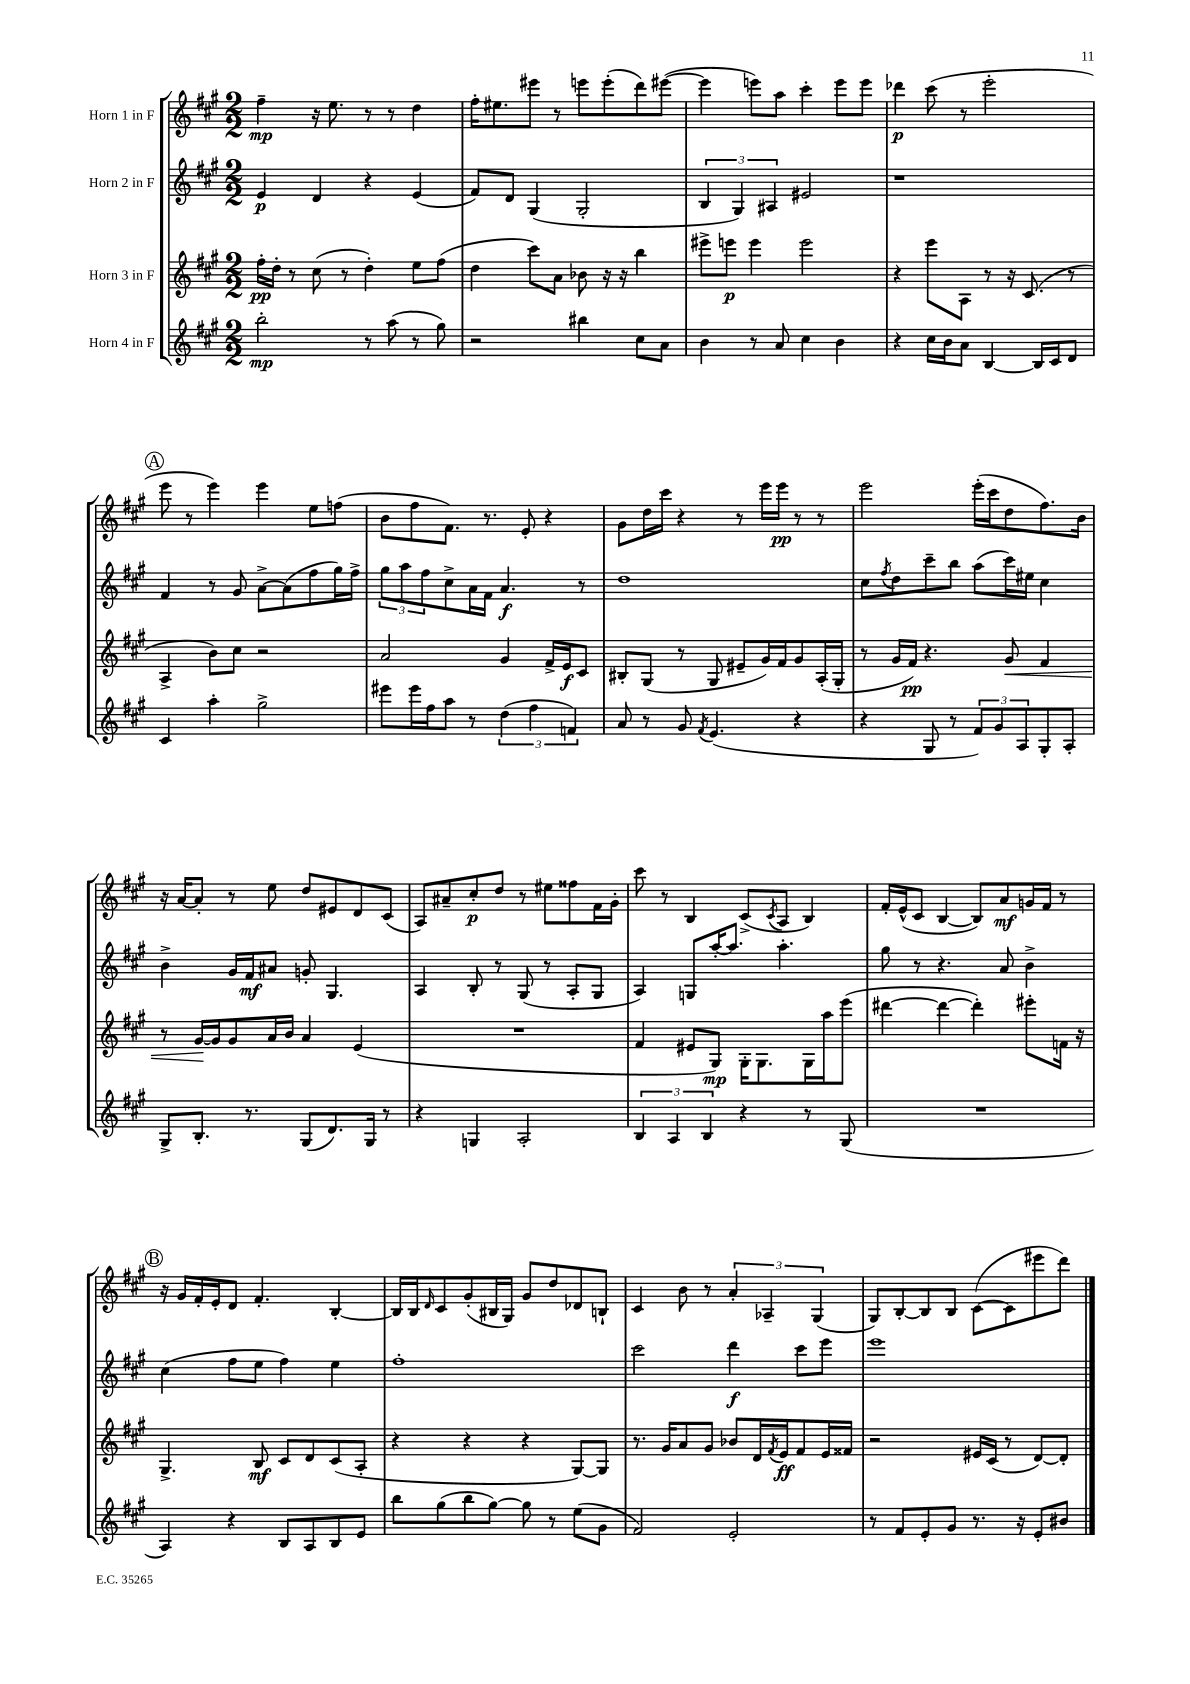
<<
\new StaffGroup <<
\new Staff = "s0" \with { instrumentName = "Horn 1 in F" } {
    \clef treble \key a \major \numericTimeSignature \time 2/2
    fis''4--\mp r16 e''8. r8 r8 d''4 |
    fis''16-. eis''8. eis'''8 r8 e'''8 e'''8-.( d'''8) eis'''8~( |
    eis'''4 e'''8) a''8 cis'''4-. e'''8 e'''8 |
    des'''4\p cis'''8( r8 e'''2-. |
    \mark \markup { \circle "A" } e'''8 r8 e'''4) e'''4 e''8 f''8( |
    b'8 fis''8 fis'8.) r8. e'8-. r4 |
    gis'8 d''16 cis'''16 r4 r8 e'''16 e'''16\pp r8 r8 |
    e'''2 e'''16-.( cis'''16 d''8 fis''8.) b'16 |
    r16 a'16~ a'8-. r8 e''8 d''8 eis'8 d'8 cis'8( |
    a8) ais'8-- cis''8-.\p d''8 r8 eis''8 fisis''8 fis'16 gis'16-. |
    cis'''8 r8 b4 cis'8->( \acciaccatura { cis'8 } a8 b4) |
    fis'16-. e'16-^( cis'8 b4~ b8) a'8\mf g'16 fis'16 r8 |
    \mark \markup { \circle "B" } r16 gis'16 fis'16-. e'16-. d'8 fis'4.-. b4~-. |
    b16 b16 \grace { d'16 } cis'8 gis'8-.( bis16 gis16) gis'8 d''8 des'8 b8-! |
    cis'4 b'8 r8 \tuplet 3/2 { a'4-. aes4-- gis4( } |
    gis8) b8~-. b8 b8 cis'8~( cis'8 eis'''8 d'''8) \bar "|." |
}
\new Staff = "s1" \with { instrumentName = "Horn 2 in F" } {
    \clef treble \key a \major \numericTimeSignature \time 2/2
    e'4\p d'4 r4 e'4( |
    fis'8) d'8 gis4( gis2-. |
    \tuplet 3/2 { b4 gis4) ais4 } eis'2 |
    r1 |
    \mark \markup { \circle "A" } fis'4 r8 gis'8 a'8~-> a'8( fis''8 gis''16) fis''16-> |
    \tuplet 3/2 { gis''8 a''8 fis''8 } cis''8-> a'16 fis'16 a'4.\f r8 |
    d''1 |
    cis''8 \acciaccatura { fis''8 } d''8 cis'''8-- b''8 a''8( cis'''16) eis''16 cis''4 |
    b'4-> gis'16 fis'16\mf ais'8 g'8-. gis4. |
    a4 b8-. r8 gis8( r8 a8-. gis8 |
    a4) g8 a''16~-. a''8. a''4.-. |
    gis''8 r8 r4. a'8 b'4-> |
    \mark \markup { \circle "B" } cis''4( fis''8 e''8 fis''4) e''4 |
    fis''1-. |
    cis'''2 d'''4\f cis'''8 e'''8 |
    e'''1 \bar "|." |
}
\new Staff = "s2" \with { instrumentName = "Horn 3 in F" } {
    \clef treble \key a \major \numericTimeSignature \time 2/2
    fis''16-.\pp d''16-. r8 cis''8( r8 d''4-.) e''8 fis''8( |
    d''4 cis'''8) a'8 bes'8 r16 r16 b''4 |
    eis'''8-> e'''8\p e'''4 e'''2 |
    r4 e'''8 a8 r8 r16 cis'8.( r8 |
    \mark \markup { \circle "A" } a4-> b'8) cis''8 r2 |
    a'2 gis'4 fis'16-> e'16\f cis'8 |
    bis8-. gis8( r8 gis8 eis'8-- gis'16) fis'16 gis'8 a16-.( gis16-. |
    r8 gis'16 fis'16\pp) r4. gis'8\< fis'4 |
    r8 gis'16~\! gis'16 gis'8 a'16 b'16 a'4 e'4( |
    R1 |
    fis'4 eis'8 gis8\mp) gis16-. gis8. gis16 a''16 e'''8( |
    dis'''4~ dis'''4~ dis'''4-.) eis'''8-. f'16 r16 |
    \mark \markup { \circle "B" } gis4.-> b8\mf cis'8 d'8 cis'8( a8-. |
    r4 r4 r4 gis8~) gis8 |
    r8. gis'16 a'8 gis'8 bes'8 d'16 \acciaccatura { fis'8 } e'16\ff fis'8 e'16 fisis'16 |
    r2 eis'16 cis'16( r8 d'8~) d'8-. \bar "|." |
}
\new Staff = "s3" \with { instrumentName = "Horn 4 in F" } {
    \clef treble \key a \major \numericTimeSignature \time 2/2
    b''2-.\mp r8 a''8( r8 gis''8) |
    r2 bis''4 cis''8 a'8 |
    b'4 r8 a'8 cis''4 b'4 |
    r4 cis''16 b'16 a'8 b4~ b16 cis'16 d'8 |
    \mark \markup { \circle "A" } cis'4 a''4-. gis''2-> |
    eis'''8 eis'''16 fis''16 a''8 r8 \tuplet 3/2 { d''4( fis''4 f'4) } |
    a'8 r8 gis'8 \acciaccatura { fis'8 } e'4.( r4 |
    r4 gis8 r8 \tuplet 3/2 { fis'8) gis'8 a8 } gis8-. a8-. |
    gis8-> b8.-. r8. gis8( d'8.) gis16 r8 |
    r4 g4 a2-. |
    \tuplet 3/2 { b4 a4 b4 } r4 r8 gis8( |
    R1 |
    \mark \markup { \circle "B" } a4) r4 b8 a8 b8 e'8 |
    b''8 gis''8( b''8 gis''8~) gis''8 r8 e''8( gis'8 |
    fis'2) e'2-. |
    r8 fis'8 e'8-. gis'8 r8. r16 e'8-. bis'8 \bar "|." |
}
>>
>>
\layout { \context { \Score \remove "Bar_number_engraver" } }
